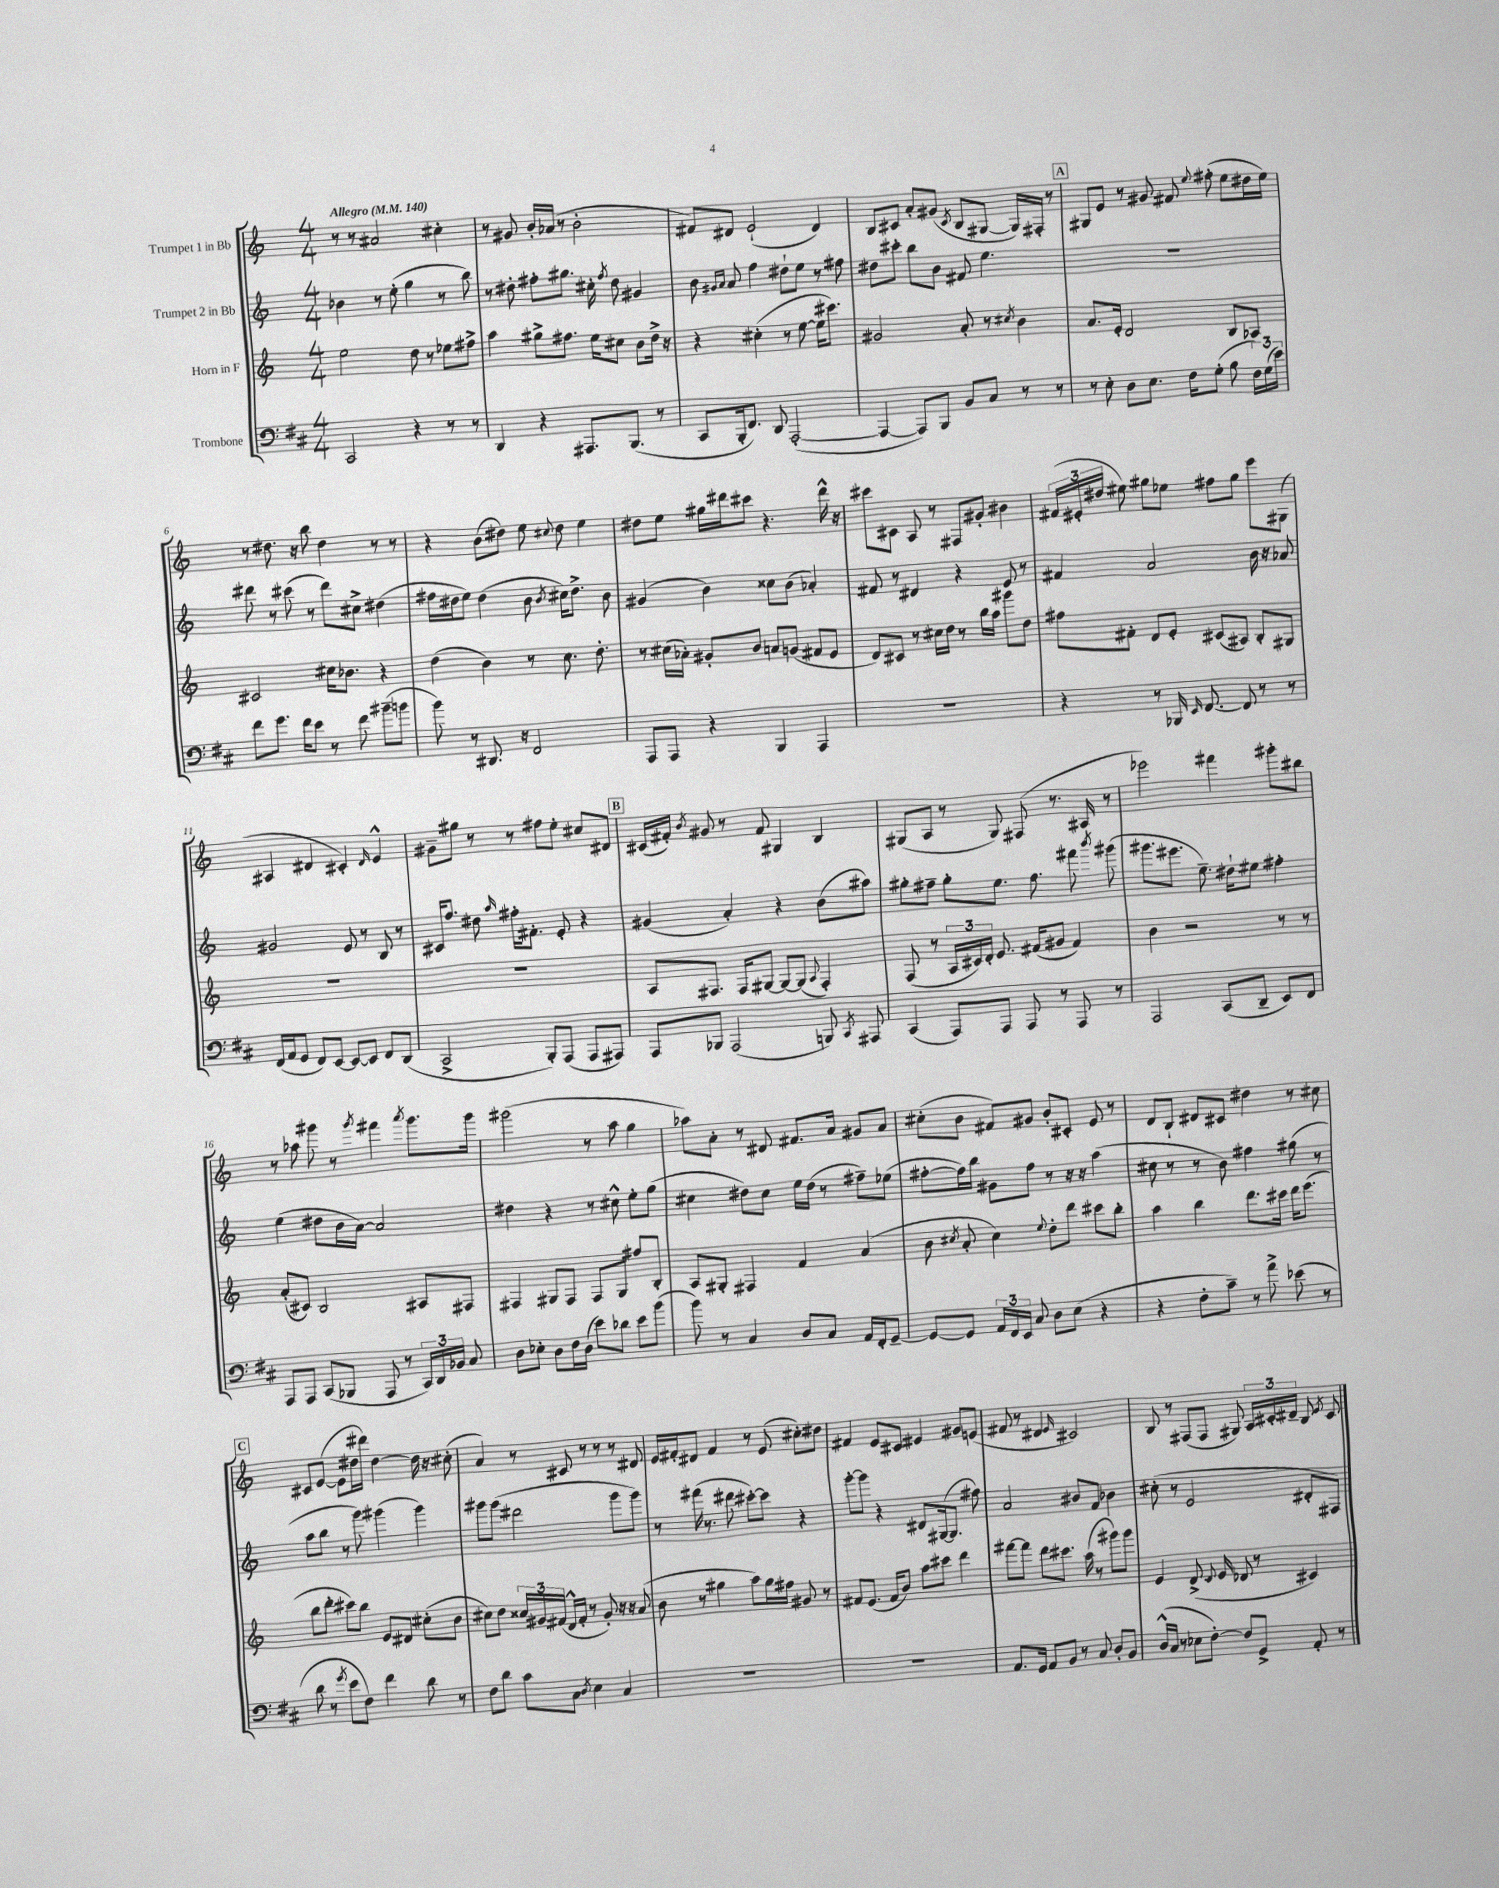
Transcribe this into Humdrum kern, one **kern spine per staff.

**kern	**kern	**kern	**kern
*part4	*part3	*part2	*part1
*staff4	*staff3	*staff2	*staff1
*I"Trombone	*I"Horn in F	*I"Trumpet 2 in Bb	*I"Trumpet 1 in Bb
*clefF4	*clefG2	*clefG2	*clefG2
*k[f#c#]	*k[]	*k[]	*k[]
*M4/4	*M4/4	*M4/4	*M4/4
*MM140	*MM140	*MM140	*MM140
=1	=1	=1	=1
!	!	!	!LO:TX:a:B:t=Allegro
2CC#/	2ee\	4b-X\	8r
.	.	.	8r
.	.	8r	2a#X/
.	.	(8ee'\	.
4r	8dd\	4gg\	.
.	8r	.	.
8r	8ee-X\L	8r	4cc#X'\
8r	8ff#X^\J	8bb\)	.
=2	=2	=2	=2
4DD/	4aa\	8r	8r
.	.	8dd#X'\	8g#X/
4r	8gg#X^\L	8ff#X'\L	16b'/LL
.	.	.	(16a-X/JJ
.	8.ff#X\J	8.gg#X\J	8r
8.AAA#X/L	.	.	2b'\
.	16ee\KL	16cc#X'\	.
.	.	8qff#/	.
.	8cc#X\J	8dd#\	.
(8.BBB/J	.	.	.
.	8b\L	4g#X/	.
8r	16dd^\Jk	.	.
.	16r	.	.
=3	=3	=3	=3
8CC#/L	4r	8b\	8f#X/L)
.	.	16qqg#X/LL	.
.	.	16qqa/JJ	.
16BBB'/k	.	8a/	8d#X/J
8.FF#/J)	.	.	.
.	(4cc#X'\	4ff\	(2e`/
8DD/	.	.	.
([2AAA'/	8r	8dd#X`\L	.
.	[8ee\	8ee\J	.
.	16ee\KL]	8r	4d#/)
.	8.ccc#X\J)	.	.
.	.	8ff#X\	.
=4	=4	=4	=4
4AAA/_	2g#X/	8dd#X\L	8B/L
.	.	8ccc#X'\J	8c#X/J
8AAA/L])	.	8bb\L	8a'/L
8BBB/J	.	8b\J	(8g#X/J
.	.	.	8qc#/
8BB/L	8a'/	8f#X/	8B/L
8C#/J	8r	4.ee\	[8G#X/J
.	8qcc#X/	.	.
8r	4b\	.	16G#/LL])
.	.	.	16F#X'/JJ
8r	.	.	8r
!!LO:REH:place=s1:t=A
=5	=5	=5	=5
8r	8.a/L	1r	8G#X/L
8E'\	.	.	8e/J
.	16e'/Jk	.	.
8D\L	2d/	.	8r
8.E\J	.	.	8g#X/
.	.	.	8f#X/
16F#\KL	.	.	.
.	.	.	8qqee/
(8G'\J	.	.	(8ff#X'\
8B\	8B/L	.	8ee\L
24F#\LL)	8A-X/J	.	16dd#X\L
(24G\	.	.	.
.	.	.	16ee\JJ)
24e\JJ)	.	.	.
!!LO:LB:g=z
=6	=6	=6	=6
8f#\L	2c#X/	8ddd#X\	8r
8.g\J	.	8r	8.dd#X\
.	.	(8ccc#X\	.
16f#\KL	.	.	16r
8e\J	.	8r	8bb\
8r	16cc#X\KL	8ddd#\L)	4dd#\
.	8.b-X\J	.	.
8f#\	.	8cc#X^\J	.
(8b#X~\L	4r	(4dd#X\	8r
8bn\J	.	.	8r
=7	=7	=7	=7
8b\)	(4dd\	16ff#X\LL	4r
.	.	16dd#X\J	.
8r	.	8ee\J)	.
8.DD#X/	4b\)	(4dd#\	(8b\L
.	.	.	8dd#X\J)
16r	.	.	.
2FF#/	8r	8b\	8ee\
.	.	8qb/	8qqcc#X/
.	8.cc\	16cc#X\KL)	8dd#\
.	.	8.dd#^\J	.
.	.	.	4ee\
.	8.dd'\	.	.
.	.	8b\	.
=8	=8	=8	=8
8AAA/L	8r	(4g#X/	8dd#X\L
8AAA/J	(16cc#X\LL	.	8ee\J
.	16a-X'\JJ)	.	.
4r	8g#X'/L	4b\)	16gg#X\LL
.	.	.	16ddd#X\J
.	8b/J	.	8ccc#X\J
4BBB/	8an/L	8cc##X\L	4.r
.	(8gn/J	(8b\J	.
4AAA/	8f#X/L	4a-X'/)	.
.	8e/J	.	16ddd#^^\
.	.	.	16r
=9	=9	=9	=9
1r	8d/L)	8f#X/	8ccc#X\L
.	8c#X/J	8r	8c#X\J
.	8r	4d#X/	8A/
.	16cc#X\LL	.	8r
.	16dd\JJ	.	.
.	8r	4r	8F#X/L
.	16bb\LL	.	8g#X'/J
.	16aa\JJ	.	.
.	8ggg#X\L	8e/	4b#X\
.	8dd\J	8r	.
=10	=10	=10	=10
4r	8ff#X\L	4f#X/	(24f#X/LL
.	.	.	24e#X'/
.	.	.	24dd#X/JJ
.	8f#X'\J	.	8ee#X\)
8r	8d/L	2a/	8gg#X\L
16BBB-X/	8e'/J	.	8ee-X\J
16qqEE/	.	.	.
[8.FF#/	.	.	.
.	(8c#X/L	.	8ff#X\L
8FF#/]	8A#X/J)	.	8gg#\J
8r	8B'/L	16b\	8eee\L
.	.	16r	.
8r	8G#X/J	8a-X/	(8G#X\J
!!LO:LB:g=z
=11	=11	=11	=11
(16FF#/LL	1r	2g#X/	4A#X/
16AA/J	.	.	.
8GG/J	.	.	.
8FF#/L)	.	.	4d#X/
[8EE/J	.	.	.
8EE/L_	.	8e/	4c#X'/)
8EE/J]	.	8r	.
.	.	.	16qqd#/
8FF#/L	.	8B/	4e^^/
(8DD/J	.	8r	.
=12	=12	=12	=12
2CC#^/	1r	16c#X/KL	8g#X~\L
.	.	8.ff/J	.
.	.	.	8gg#X\J
.	.	8dd#X\	8r
.	.	16qqaa/	.
.	.	16ff#X'\KL	8r
.	.	8.f#X'\J	.
8BBB'/L)	.	.	8ff#X\L
(8AAA/J	.	8e'/	8ee'\J
8AAA/L	.	4r	8cc#X/L
8AAA#X/J)	.	.	8d#X/J
!!LO:REH:place=s1:t=B
=13	=13	=13	=13
8AAA/L	8A/L	(4g#X/	(16c#X/LL
.	.	.	16f#X'/JJ)
.	.	.	8qb/
8BBB-X/J	8.F#X/J	.	8g#X/
(2AAA/	.	4a'/)	8r
.	16F#/KL	.	.
.	[8G#X/J	.	8f#/
.	8G#/L_	4r	4G#X/
.	(8G#/J]	.	.
.	8qqA/	.	.
8BBBn/)	4F#'/)	(8b\L	4B/
8qCC#/	.	.	.
8AAA#X/	.	8aa#X\J)	.
=14	=14	=14	=14
(4CC#/	(8F/	8gg#X'\L	(8G#X/L
.	8r	8ff#X~\J	8A/J
8AAA/L)	24A/LL	8gg#'\L	8r
.	24c#X/)	.	.
.	24d'/JJ	.	.
8AAA/J	8.e/	8.ee\J	8G#/)
8AAA/	.	.	(8F#X/
.	(16f#X/KL	8.ff#\	.
8r	8g#X/J	.	8.r
8AAA/	4f#/)	8fff#X\	.
.	.	.	16A#X/
.	.	8qbbb/	.
8r	.	(8ggg#X\	8r
=15	=15	=15	=15
2AAA/	4b\	8.ggg#X\L	2eee-X\)
.	.	8.eee#X\J	.
.	2r	.	.
.	.	8.ee~\)	.
(8CC#/L	.	.	4fff#X\
.	.	16dd#X`\KL	.
8DD~/J	.	8ee#X\J	.
8EE/L)	8r	4ff#X'\	8ggg#X'\L
8FF#/J	8r	.	8bb#X\J
!!LO:LB:g=z
=16	=16	=16	=16
8AAA/L	(8a'/L	(4ee\	8r
8AAA/J	8c#X/J)	.	8aa-X\
(8CC#/L	2B/	8dd#X\L	8ggg#X\
8BBB-X/J	.	16b\L	8r
.	.	[16a\JJ)	.
.	.	.	8qggg#/
8AAA/	.	2a/]	4fff#X\
8r	.	.	.
.	.	.	8qaaa/
24CC#/LL)	8A#X/L	.	8.ggg#\L
24DD/	.	.	.
24BB-X/JJ	.	.	.
8C#/	8F#X/J	.	.
.	.	.	16ggg#\Jk
=17	=17	=17	=17
8D\L	4F#X/	4dd#X\	(2ggg#X\
8E-X'\J	.	.	.
8D\L	8G#X/L	4r	.
16F#\L	8F#/J	.	.
(16D\JJ	.	.	.
8e\L)	8F#/L	8r	8r
8d-X\J	8G#/J	8cc#X^^\	8aa\
8e\L	8ff#X/L	8ee'\L	4gg\
(8b\J	8B'/J	(8gg\J	.
=18	=18	=18	=18
8b\)	8A/L	4cc#X\	8aa-X\L)
8r	8G#X'/J	.	8a'\J
4C#/	4F#X/	8dd#X\L)	8r
.	.	8cc#\J	8d#X/
8D/L	4f/	16ee\LL	8.f#X/L
.	.	(16dd#\JJ	.
8C#/J	.	8r	.
.	.	.	16a/Jk
16AA/LL	(4a/	8ff#X~\L)	8g#X/L
16FF#'/J	.	.	.
[8GG~/J	.	(8ee-X\J	8a/J
=19	=19	=19	=19
8GG/L_	8b\	[8ff#X'\L	(8cc#X'\L
.	8qcc#X/	.	.
8GG/J]	8a'/	16ff#\L])	8b\J
.	.	16bb\JJ	.
24AA/LL	4cc#\)	8g#X\L	8f#X/L)
24FF#/	.	.	.
24EE/JJ	.	.	.
8C#/	.	8ff#\J	8g#X/J
.	8qqee/	.	.
8D\L	8dd'\L	8r	8b'/L
(8E\J	8ddd\J	16r	8c#X'/J
.	.	16r	.
4r	8ccc#X\L	(4aa\	8e/
.	8bb'\J	.	8r
=20	=20	=20	=20
4r	4aa\	8cc#X\	8d/L
.	.	8r	8B`/J
8F#'\L	4bb\	8r	8d#X/L
8c#~\J)	.	8b\)	8c#X/J
8r	8.ddd\L	4ff#X\	4dd#X\
8a^\	.	.	.
.	16ccc#X\Jk	.	.
(8e-X\	16ddd\KL	(8gg#X\	8r
.	(8.eee\J	.	.
8r	.	8r	8cc#X\
!!LO:LB:g=z
!!LO:REH:place=s1:t=C
=21	=21	=21	=21
8d\	8bb\L	8aa\L	8c#X/L
8r	8ddd'\J	8bb\J	([8e/J
8qg/	.	.	.
8e\L	8ccc#X\L)	8r	8e\L]
8F#\J)	8bb\J	8ggg\)	16dd#X\L
.	.	.	16ddd#X\JJ)
4f#\	8e/L	(4ggg#X\	[4dd#\
.	8d#X/J	.	.
8d\	(8cc#X'\L	4ggg#\)	16dd#\]
.	.	.	16r
8r	8b\J	.	(8cc#X'\
=22	=22	=22	=22
8F#\L	8cc#X\L)	8ggg#X\L	4a/)
8d\J	8dd\J	(8ggg#\J	.
8c#\L	24cc##X/LL	2ddd#X\	8r
.	24g#X/	.	.
.	(24f#X/JJ	.	.
8C#\J	16d^^/LL	.	8c#X/
.	16f#'/JJ	.	.
8qD/	.	.	.
4E\	8r	.	8r
.	8g#'/)	.	8r
4C#/	16r	8ggg#\L	8r
.	16r	.	.
.	(8a/	8ggg#\J)	8d#X/
=23	=23	=23	=23
1r	8b\	8r	16e/LL
.	.	.	16f#X'/J
.	8r	(16fff#X\	8d#X/J
.	.	8.r	.
.	4gg#X\	.	4f#/
.	.	8ddd#X\	.
.	8aa\L)	[8ccc#X'\L)	8r
.	16gg#\L	8ccc#\J]	(8e/
.	16ff#X\JJ	.	.
.	8g#X/	4r	8cc#X'\L)
.	8r	.	8dd#X\J
=24	=24	=24	=24
1r	8f#X/L	[8ggg'\L	4f#X/
.	(8.e/J	8ggg\J]	.
.	.	4r	8e/L
.	16f#/KL	.	.
.	8b/J)	.	8c#X/J
.	8aa\L	8d#X/L	4e#X/
.	8ccc#X\J	([16G#X/k	.
.	.	8.G#/J]	.
.	4ddd\	.	8g#X/L
.	.	8ff#X\)	(8en/J
=25	=25	=25	=25
8.AA/L	[8fff#X\L	2a/	8f#X/
.	8fff#\J]	.	8r
16GG/Jk	.	.	.
8AA/L	8ddd\L	.	4d#X/
8BB/J	8.ccc#X\J	.	.
.	.	.	16qqe/
8r	.	8b#X/L	2c#X/)
.	(16aa\	.	.
8C#/	8r	8f/J	.
8D'/L	8ggg#X\L)	4b-X\	.
8BB/J	8ggg#\J	.	.
=26	=26	=26	=26
(16D^^/LL	4e/	(8cc#X'\	8B/
16C#/JJ	.	.	.
8r	.	8r	8r
8E-X\L	(8.d^/	2e/	(8F#X/L
[8F#'\J)	.	.	8F#/J
.	8qqd/	.	.
.	16e/	.	.
8F#/L]	8d-X/	.	8G#X/)
8GG^/J	8r	.	24A/LL
.	.	.	24c#X'/
.	.	.	24d#X~/JJ
8AA'/	4c#X/)	8d#X'/L	8B/
.	.	.	8qe/
8r	.	8F#X/J)	8c#/
==	==	==	==
*-	*-	*-	*-
